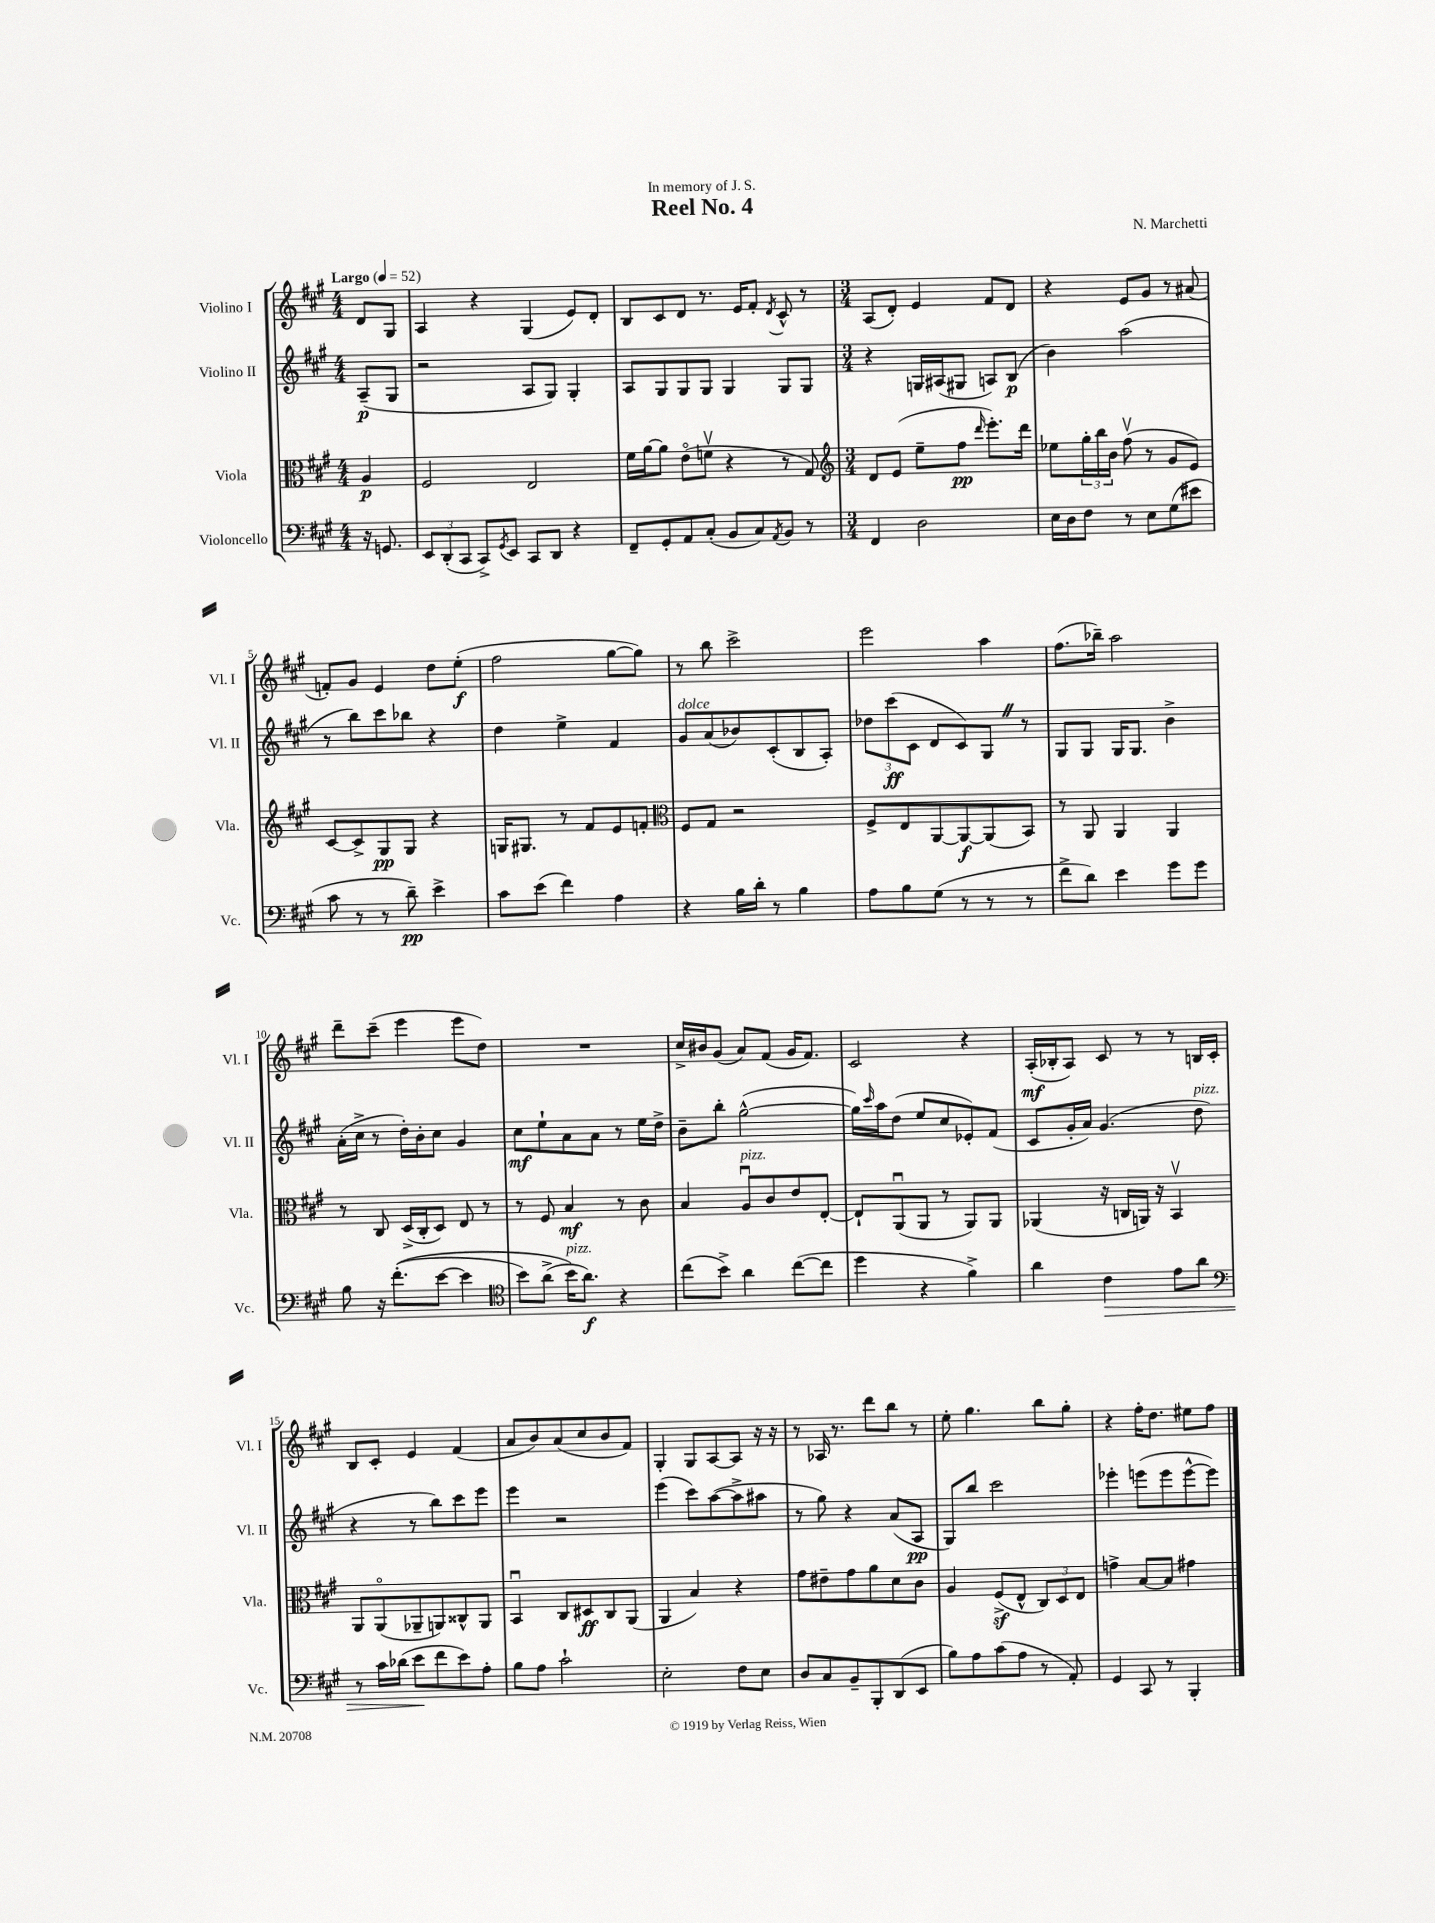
\header { title = "Reel No. 4" composer = "N. Marchetti" dedication = "In memory of J. S." }
<<
\new StaffGroup <<
\new Staff = "s0" \with { instrumentName = "Violino I" shortInstrumentName = "Vl. I" } {
    \clef treble \key a \major \numericTimeSignature \time 4/4 \partial 4 \tempo "Largo" 4 = 52
    d'8 gis8 |
    a4 r4 gis4( e'8) d'8-. |
    b8 cis'8 d'8 r8. e'16 fis'8-. \acciaccatura { d'8 } cis'8-^ r8 |
    \numericTimeSignature \time 3/4 a8( d'8-.) e'4 fis'8 d'8 |
    r4 e'8 gis'8 r8 ais'8( |
    f'8-.) gis'8 e'4 d''8 e''8-.\f( |
    fis''2 gis''8~ gis''8) |
    r8 b''8 cis'''2-> |
    e'''2 a''4 |
    fis''8.( bes''16--) a''2 |
    d'''8-- cis'''8--( e'''4 e'''8 d''8) |
    R2. |
    cis''16-> bis'16 gis'8( a'8) fis'8( gis'16 fis'8.) |
    cis'2 r4 |
    a16-.\mf( bes16-. a8) cis'8 r8 r8 b16 cis'16-. |
    b8 cis'8-. e'4 fis'4( |
    a'8 b'8) a'8( cis''8 b'8 fis'8) |
    gis4-. gis8 a8~ a8 r16 r16 |
    r8 aes16 r8. d'''8 b''8 r8 |
    e''8-. gis''4. b''8 gis''8-. |
    r4 fis''16-. d''8. eis''8 fis''8 \bar "|." |
}
\new Staff = "s1" \with { instrumentName = "Violino II" shortInstrumentName = "Vl. II" } {
    \clef treble \key a \major \numericTimeSignature \time 4/4 \partial 4
    a8--\p( gis8 |
    r2 a8 gis8) gis4-. |
    a8 gis8 gis8 gis8 gis4 gis8 gis8 |
    \numericTimeSignature \time 3/4 r4 g16 ais16( gis8 a8) b8\p( |
    b'4) a''2( |
    r8 b''8) cis'''8 bes''8 r4 |
    d''4 e''4-> fis'4 |
    gis'8^\markup { \italic "dolce" } a'8( bes'8) cis'8-.( b8 a8-.) |
    \tuplet 3/2 { des''8 cis'''8\ff( cis'8 } d'8 cis'8) gis8 \once \override BreathingSign.text = \markup { \musicglyph "scripts.caesura.straight" } \breathe r8 |
    gis8 gis8 gis16 gis8. b'4-> |
    a'16-.( cis''16-> r8 d''16-.) b'16-. cis''8 gis'4 |
    cis''8\mf e''8-! a'8 a'8 r8 e''16 d''16-> |
    b'8-- b''8-. gis''2~-^( |
    gis''16) \grace { cis'''16 } a''16 d''8( e''8 cis''8 ees'8-.) fis'8( |
    cis'8 gis'16-. a'16) gis'4.( d''8^\markup { \italic "pizz." } |
    r4 r8 b''8) cis'''8 e'''8 |
    e'''4 r2 |
    e'''4( cis'''8) a''8~( a''8-> ais''8 |
    r8 gis''8) r4 a'8( a8\pp |
    gis8) b''8 cis'''2 |
    ees'''4-. e'''8( e'''8 e'''8~-^ e'''8) \bar "|." |
}
\new Staff = "s2" \with { instrumentName = "Viola" shortInstrumentName = "Vla." } {
    \clef alto \key a \major \numericTimeSignature \time 4/4 \partial 4
    a4\p |
    fis2 e2 |
    fis'16 a'16~ a'8 e'8\flageolet( f'8\upbow r4 r8 gis8) |
    \numericTimeSignature \time 3/4 \clef treble d'8 e'8( e''8-- fis''8\pp \grace { d'''16 } e'''8.-.) d'''16 |
    ees''8 \tuplet 3/2 { gis''16-. b''16 b'16 } fis''8\upbow( r8 gis'8 e'8) |
    cis'8~ cis'8-> gis8\pp gis8 r4 |
    g16 gis8. r8 fis'8 e'8 f'8-. |
    \clef alto fis8 gis8 r2 |
    fis8-> e8 a,8~ a,8~\f a,8( b,8) |
    r8 a,8 a,4 a,4 |
    r8 cis8 d16->( cis16-. d8) e8 r8 |
    r8 fis8 b4\mf r8 cis'8 |
    b4 a8\downbow^\markup { \italic "pizz." } cis'8 e'8 e8~-. |
    e8-! a,8\downbow( a,8 r8 a,8) a,8 |
    aes,4( r16 c16 a,16) r16 b,4\upbow |
    a,8 a,8\flageolet( aes,8-- a,8) cisis8-^ a,8 |
    b,4\downbow cis8 dis8\ff cis8 a,8( |
    a,4 b4) r4 |
    gis'8 eis'8-- gis'8 a'8 d'8 cis'8 |
    a4 fis8->\sf( e8-^ \tuplet 3/2 { cis8) d8 e8 } |
    g'4-> b8~ b8 gis'4 \bar "|." |
}
\new Staff = "s3" \with { instrumentName = "Violoncello" shortInstrumentName = "Vc." } {
    \clef bass \key a \major \numericTimeSignature \time 4/4 \partial 4
    r16 g,8. |
    \tuplet 3/2 { e,8 d,8-.( cis,8 } cis,8->) \acciaccatura { gis,8 } e,8 cis,8 d,8 r4 |
    fis,8-- gis,8-. a,8 cis8-.( b,8 cis8) \acciaccatura { a,8 } b,8 r8 |
    \numericTimeSignature \time 3/4 fis,4 d2 |
    e16 d16 fis8 r8 e8 gis8( eis'8 |
    cis'8 r8 r8 d'8--\pp) e'4-> |
    cis'8 e'8( fis'4) a4 |
    r4 b16 d'16-. r8 b4 |
    a8 b8 gis8( r8 r8 r8 |
    fis'8-> d'8) e'4 gis'8 gis'8 |
    b8 r16 fis'8.-.(\( e'8~ e'4 |
    \clef tenor b'8) a'8->( b'16^\markup { \italic "pizz." }\) a'8.\f) r4 |
    cis''8( b'8->) a'4 cis''8~( cis''8 |
    d''4 r4 fis'4->) |
    a'4 cis'4\> e'8 a'8 |
    \clef bass r8 cis'16 des'16( e'8\! fis'8 e'8) a8-. |
    b8 a8 cis'2-! |
    e2-. fis8 e8 |
    d8 cis8 b,8-- b,,8-. d,8( e,8 |
    b8) a8 cis'8( a8 r8 a,8-.) |
    gis,4 cis,8 r8 b,,4-. \bar "|." |
}
>>
>>
